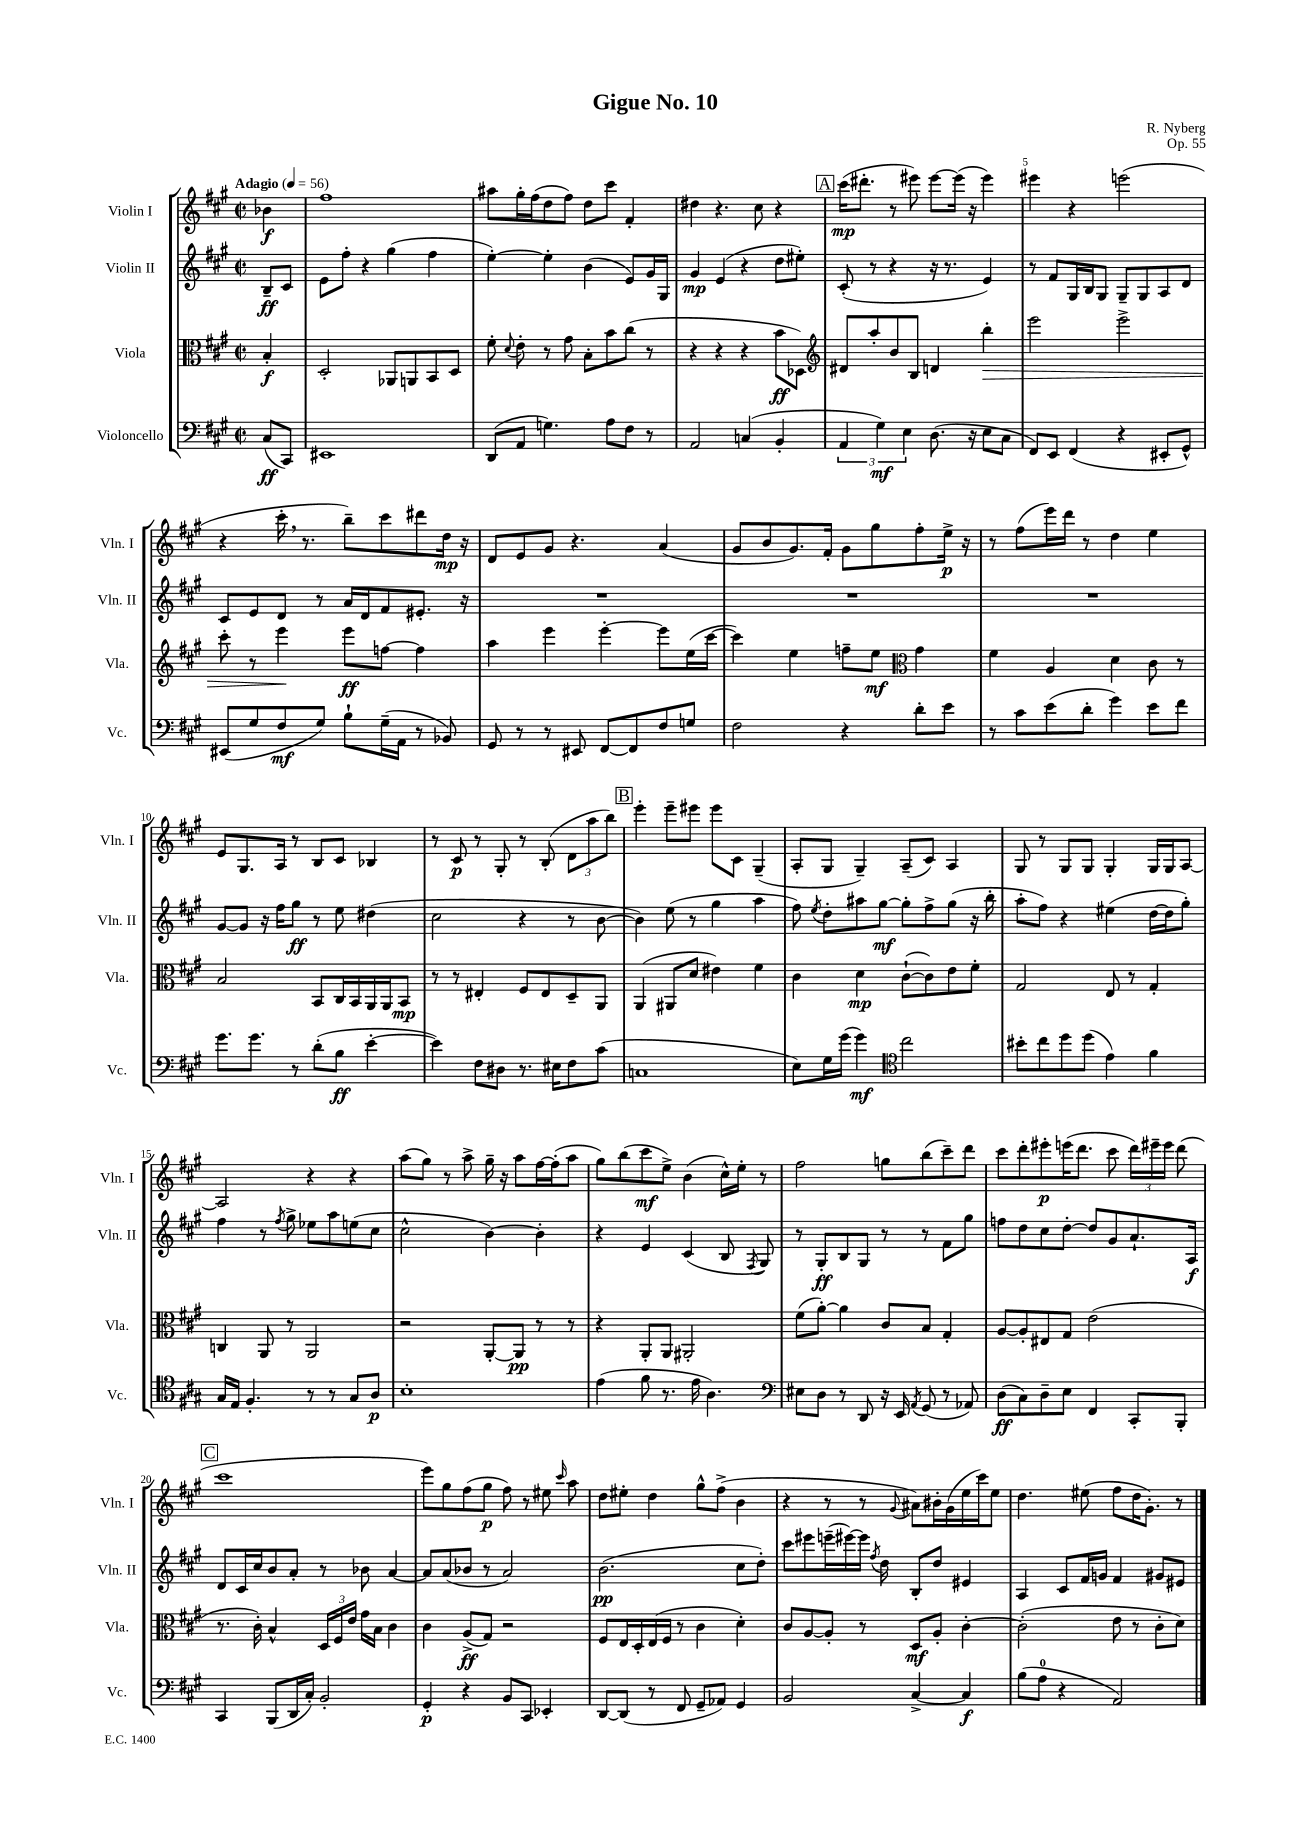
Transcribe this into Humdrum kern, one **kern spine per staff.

**kern	**kern	**kern	**kern
*staff4	*staff3	*staff2	*staff1
*clefF4	*clefC3	*clefG2	*clefG2
*k[f#c#g#]	*k[f#c#g#]	*k[f#c#g#]	*k[f#c#g#]
*M2/2	*M2/2	*M2/2	*M2/2
*met(c|)	*met(c|)	*met(c|)	*met(c|)
*MM56	*MM56	*MM56	*MM56
(8C#	4B'	8B~	4b-
8CC#)	.	8c#	.
=	=	=	=
1EE#	2D'	8e	1ff#
.	.	8ff#'	.
.	.	4r	.
.	8AA-	(4gg#	.
.	8AA	.	.
.	8BB	4ff#	.
.	8D	.	.
=	=	=	=
(8DD	8f#'	[4ee')	8aa#
.	8qqd	.	.
8AA	8e'	.	16gg#'
.	.	.	(16ff#
4.G)	8r	4ee']	8dd
.	8g#	.	8ff#)
.	8B'	(4b	8dd
8A	8b	.	8ccc#
8F#	(8cc#	8e)	4f#'
8r	8r	16g#	.
.	.	16G#	.
=	=	=	=
2AA	4r	4g#	4dd#
.	4r	(4e	4.r
(4C	4r	4r	.
.	.	.	8cc#
4BB'	8b	8dd	4r
.	8D-)	8ee#')	.
=	=	=	=
*	*clefG2	*	*
6AA	8d#	(8c#'	(16ccc#
.	.	.	8.ddd#'
.	8aa'	8r	.
6G#)	.	.	.
.	8b	4r	8r
6E	.	.	.
.	8B	.	8eee#)
(8.D	4d	16r	[8eee#
.	.	8.r	.
.	.	.	(16eee#]
16r	.	.	16r
8E	4bb'	4e)	4eee#)
8C#	.	.	.
=	=	=	=
8FF#)	2eee	8r	4eee#
8EE	.	8f#	.
(4FF#	.	16G#	4r
.	.	16B	.
.	.	8G#	.
4r	2eee^	8G#~	(2eee
.	.	8G#	.
8EE#'	.	8A	.
8GG#^^)	.	8d	.
=	=	=	=
(8EE#	8ccc#'	8c#	4r
8G#	8r	8e	.
8F#	4eee	8d	16ccc#'
.	.	.	8.r
8G#)	.	8r	.
8B`	8eee	16a	8bb~)
.	.	16d	.
(16G#~	[8ff	8f#	8ccc#
16AA	.	.	.
8r	4ff]	8.e#'	8ddd#
8BB-)	.	.	16dd
.	.	16r	16r
=	=	=	=
8GG#	4aa	1r	8d
8r	.	.	8e
8r	4eee	.	8g#
8EE#	.	.	4.r
[8FF#	[4eee'	.	.
8FF#]	.	.	.
8F#	8eee]	.	(4a
8G	(16ee	.	.
.	[16ccc#	.	.
=	=	=	=
2F#	4ccc#])	1r	8g#
.	.	.	8b
.	4ee	.	8.g#)
.	.	.	16f#'
4r	8ff~	.	8g#
.	8ee	.	8gg#
*	*clefC3	*	*
8d'	4g#	.	8ff#'
8e	.	.	16ee^
.	.	.	16r
=	=	=	=
8r	4f#	1r	8r
8c#	.	.	(8ff#
(8e	4A	.	16eee)
.	.	.	16ddd
8d'	.	.	8r
4g#)	4d	.	4dd
8e	8c#	.	4ee
8f#	8r	.	.
=	=	=	=
8.g#	2B	[8g#	8e
.	.	8g#]	8.G#
8.g#	.	.	.
.	.	16r	.
.	.	16ff#	16A
8r	.	8gg#	8r
(8d'	8BB	8r	8B
8B	16C#	8ee	8c#
.	16BB	.	.
[4e'	16AA	(4dd#	4B-
.	16AA	.	.
.	8BB	.	.
=	=	=	=
4e])	8r	2cc#	8r
.	8r	.	8c#
8F#	4E#'	.	8r
8D#	.	.	8G#'
8.r	8F#	4r	8r
.	8E#	.	(8B'
16E#	.	.	.
8F#	8D~	8r	12d
.	.	.	12aa
(8c#	8AA	[8b	.
.	.	.	12bb)
=	=	=	=
1C	(4AA	4b])	4eee'
.	8AA#	(8ee	8eee~
.	8d	8r	8eee#
.	4e#)	4gg#	8eee#
.	.	.	8c#
.	4f#	4aa	(4G#~
=	=	=	=
8E)	4c#	8ff#)	8A'
.	.	8qee	.
16G#	.	8dd'	8G#
(16g#	.	.	.
4g#)	4d	8aa#	4G#~)
.	.	[8gg#	.
*clefC4	*	*	*
2cc#	([8c#`	8gg#']	(8A~
.	8c#])	8ff#^	8c#)
.	8e	(8gg#	4A
.	8f#'	16r	.
.	.	16bb'	.
=	=	=	=
8b#'	2G#	8aa'	8G#
8cc#	.	8ff#)	8r
8dd	.	4r	8G#
(8dd	.	.	8G#
4e)	8E	(4ee#	4G#'
.	8r	.	.
4f#	4G#'	[16dd	16G#
.	.	16dd]	16G#
.	.	8gg#')	[8A
=	=	=	=
16G#	4C	4ff#	2A]
16E	.	.	.
4.F#'	.	.	.
.	8AA	8r	.
.	.	8qff#	.
.	8r	8gg#^	.
8r	2AA	8ee-	4r
8r	.	8aa	.
8G#	.	(8ee	4r
8A	.	8cc#	.
=	=	=	=
1B'	2r	2cc#^^	(8aa
.	.	.	8gg#)
.	.	.	8r
.	.	.	8aa^
.	[8AA'	[4b)	16gg#~
.	.	.	16r
.	8AA]	.	8aa
.	8r	4b']	[16ff#
.	.	.	(16ff#']
.	8r	.	8aa
=	=	=	=
(4e	4r	4r	8gg#)
.	.	.	(8bb
8f#	8AA'	4e	8ccc#
8.r	8AA	.	8ee^)
.	2AA#'	(4c#	(4b
16e	.	.	.
4.A)	.	.	.
.	.	8B	16cc#^^)
.	.	.	16ee'
.	.	8qF#	.
.	.	8G#)	8r
=	=	=	=
*clefF4	*	*	*
8E#	(8f#	8r	2ff#
8D	[8a')	8G#'	.
8r	4a]	8B	.
8DD	.	8G#	.
16r	8c#	8r	8gg
16EE	.	.	.
8qAA	.	.	.
(8GG#	8B	8r	(8bb
8r	4G#'	8f#	8ccc#~)
8AA-)	.	8gg#	8ddd
=	=	=	=
(8D	[8A	8ff	8ccc#
8C#)	8A']	8dd	8ddd'
8D~	8E#	8cc#	8eee#'
8E	8G#	[8dd'	(16eee
.	.	.	8.ddd
4FF#	(2e	8dd]	.
.	.	8g#	8ccc#
8CC#'	.	8.a`	24ddd)
.	.	.	24eee#~
.	.	.	24eee#
8BBB'	.	.	(8ddd
.	.	16A	.
=	=	=	=
4CC#	8.r	8d	1ccc#
.	.	16c#	.
.	16c#')	16cc#	.
(8BBB	4B^^	8b	.
16DD	.	8a'	.
16C#')	.	.	.
2BB'	24D	8r	.
.	24F#	.	.
.	24e	.	.
.	16g#	8b-	.
.	16B	.	.
.	4c#	[4a	.
=	=	=	=
4GG#'	4c#	8a]	8eee)
.	.	(8a	8gg#
4r	(8A^	8b-	(8ff#
.	8G#)	8r	8gg#
8BB	2r	2a)	8ff#)
8CC#	.	.	8r
4EE-'	.	.	8ee#
.	.	.	16qqccc#
.	.	.	8aa
=	=	=	=
[8DD	8F#	(2.b	8dd
(8DD]	16E	.	8ee#'
.	16D'	.	.
8r	(16E	.	4dd
.	16F#	.	.
8FF#	8r	.	.
8GG#~	4c#	.	8gg#^^
8AA-)	.	.	(8ff#^
4GG#	4d')	8cc#	4b
.	.	8dd')	.
=	=	=	=
2BB	8c#	8ccc#	4r
.	[8A	8eee#	.
.	8A']	(16eee~	8r
.	.	[16eee#)	.
.	8r	16eee#]	8r
.	.	8qff#	.
.	.	16dd	.
.	.	.	8qqg#
[4C#^	8D	8B'	8a#)
.	8A'	8dd	16b#'
.	.	.	(16g#
4C#]	[4c#'	4e#	16ee
.	.	.	16ccc#)
.	.	.	8ee
=	=	=	=
(8B	(2c#']	4A	4.dd
8A	.	.	.
4r	.	8c#	.
.	.	16f#	(8ee#
.	.	16g	.
2AA)	8e	4f#	8ff#
.	8r	.	16dd
.	.	.	8.g#')
.	8c#'	8g#	.
.	8d)	8e#	8r
==	==	==	==
*-	*-	*-	*-
